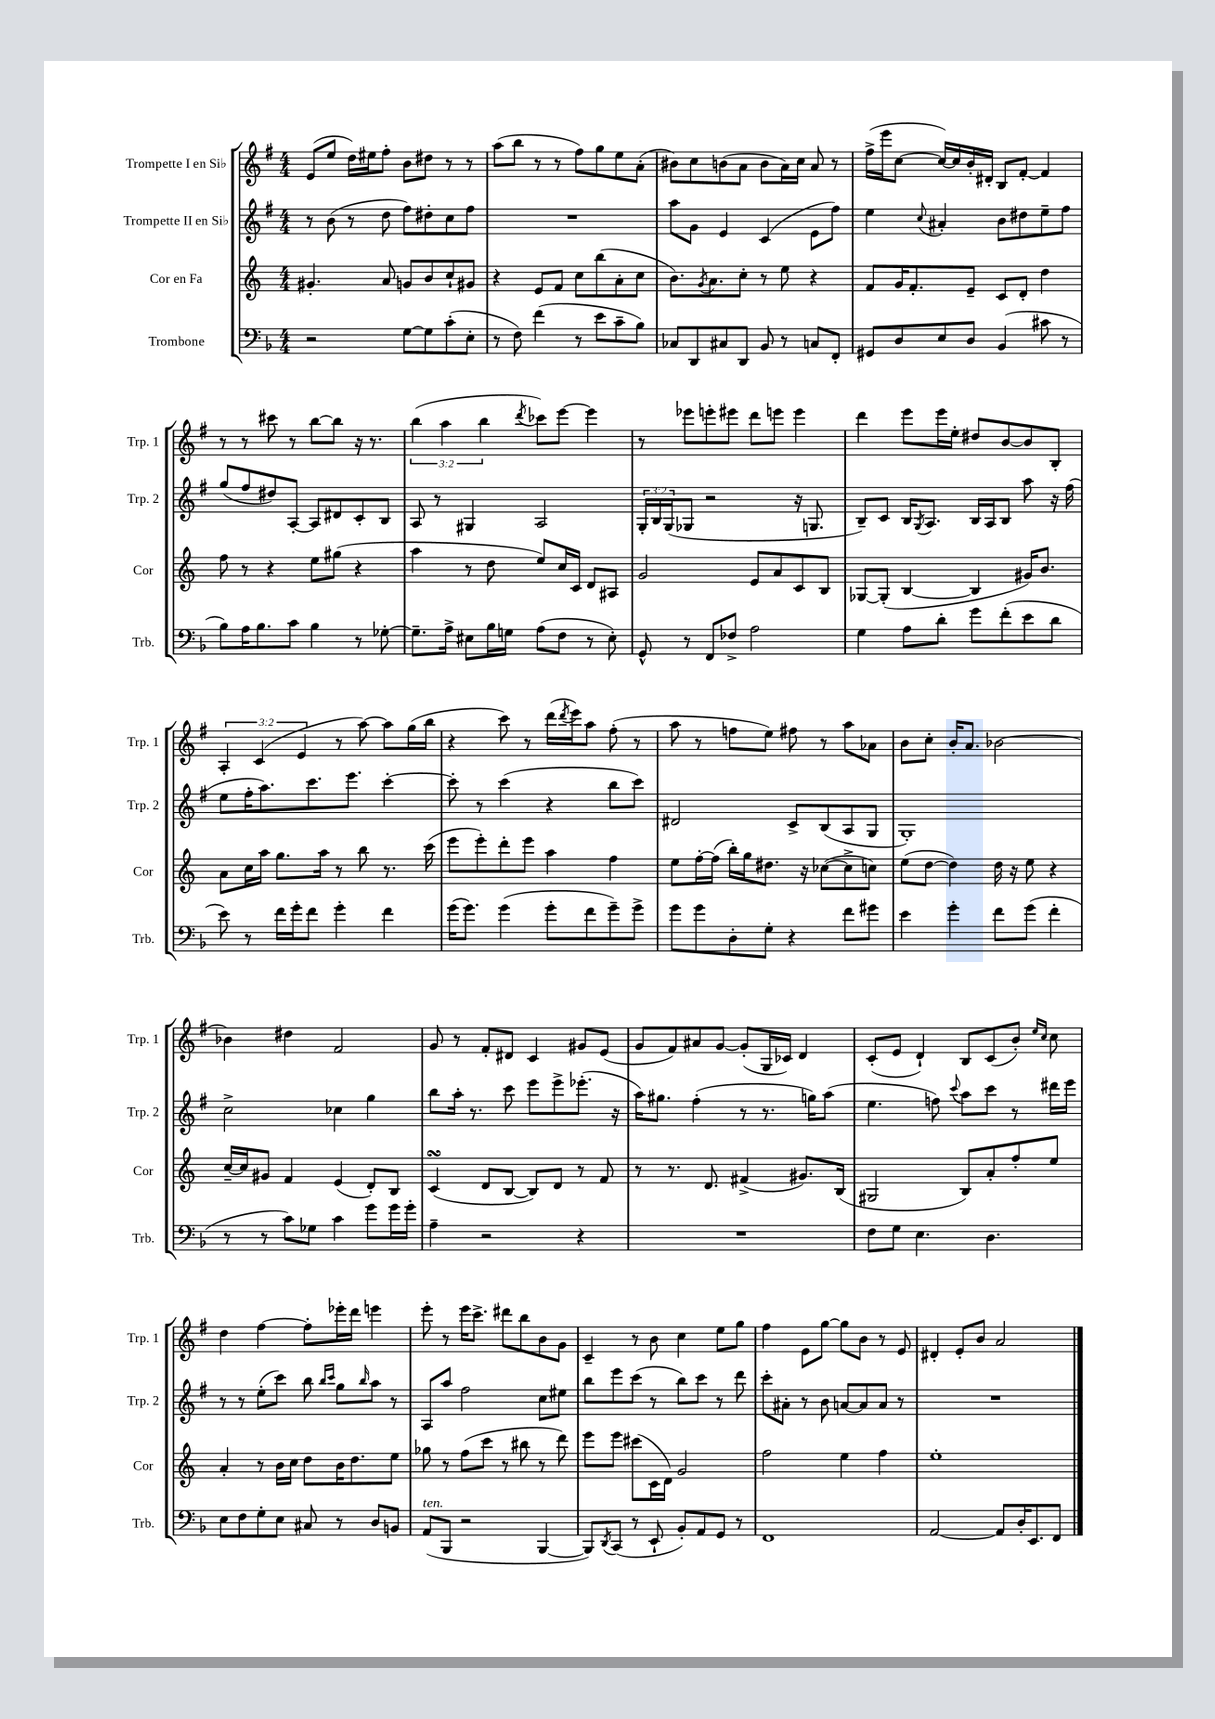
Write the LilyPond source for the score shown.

<<
\new StaffGroup <<
\new Staff = "s0" \with { instrumentName = "Trompette I en Sib" shortInstrumentName = "Trp. 1" } {
    \clef treble \key g \major \numericTimeSignature \time 4/4 \override Staff.TupletNumber.text = #tuplet-number::calc-fraction-text
    e'8( e''8 d''16) eis''16 fis''8-. b'8 dis''8 r8 r8 |
    a''8( b''8 r8 r8 fis''8) g''8 e''8 a'8-.( |
    bis'8) c''8 b'8( a'8 b'8 a'16) c''16 a'8 r8 |
    fis''16->( e'''16 c''8~ c''16~) c''16 b'16-. dis'16-. b8 fis'8~-. fis'4 |
    r8 r8 cis'''8 r8 b''8~ b''8 r16 r8. |
    \tuplet 3/2 { b''4( a''4 b''4 } \acciaccatura { d'''8 } ces'''8) e'''8~ e'''4 |
    r8 ees'''8 e'''8-. eis'''8 d'''8 e'''8 e'''4 |
    d'''4 e'''8 e'''16 e''16-. dis''8 b'8~ b'8 b8-. |
    \tuplet 3/2 { a4-. c'4( e'4 } r8 a''8~) a''8 g''16( b''16 |
    r4 c'''8) r8 d'''16( \acciaccatura { d'''8 } e'''16) a''8 fis''8-.( r8 |
    a''8 r8 f''8 e''8) fis''8 r8 a''8 aes'8 |
    b'8 c''8-. b'16-. a'8. bes'2~ |
    bes'4 dis''4 fis'2 |
    g'8 r8 fis'8-. dis'8 c'4 gis'8 e'8( |
    g'8 fis'8) ais'8 g'8~ g'8-.( g16 ces'16) d'4 |
    c'8-.( e'8 d'4-!) b8 c'8( b'8-.) \grace { e''16 c''16 } c''8 |
    d''4 fis''4~ fis''8-. ees'''16-. d'''16 e'''4 |
    e'''8-. r8 e'''16 c'''8.-> dis'''8 b''8 b'8 g'8 |
    c'4-- r8 b'8 c''4 e''8 g''8 |
    fis''4 e'8 g''8~ g''8 b'8 r8 e'8 |
    dis'4-. e'8-. b'8 a'2 \bar "|." |
}
\new Staff = "s1" \with { instrumentName = "Trompette II en Sib" shortInstrumentName = "Trp. 2" } {
    \clef treble \key g \major \numericTimeSignature \time 4/4 \override Staff.TupletNumber.text = #tuplet-number::calc-fraction-text
    r8 b'8( r8 d''8 fis''8) dis''8-. c''8 fis''8 |
    R1 |
    a''8 g'8 e'4 c'4( e'8 fis''8) |
    e''4 \appoggiatura { c''8 } ais'4-. b'8 dis''8 e''8-- fis''8 |
    g''8( fis''8 dis''8) a8~-. a8 dis'8 c'8-. b8 |
    a8 r8 gis4 a2 |
    \tuplet 3/2 { g16-. b16 g16( } ges8 r2 r16 g8. |
    b8--) c'8 b16 \acciaccatura { g8 } a8. b16 a16 b8 a''8 r16 fis''16( |
    e''8 fis''16-. a''8.) c'''8. e'''8. c'''4~-. |
    c'''8-. r8 c'''4( r4 b''8 c'''8) |
    dis'2 c'8-> b8( a8 g8 |
    g1-.) |
    c''2-> ces''4 g''4 |
    b''8 a''16-. r8. c'''8 e'''8 e'''8-> ees'''8.-.( r16 |
    a''16) gis''8. fis''4-.( r8 r8. g''16) a''8( |
    e''4. f''8) \appoggiatura { c'''8 } a''8 c'''8 r8 dis'''16 e'''16 |
    r8 r8 e''8-.( c'''8) b''8 \grace { b''16 c'''16 } g''8 \grace { b''16 } a''8 r8 |
    a8 a''8 fis''2 c''8 eis''8 |
    b''8 e'''8 c'''8( r8 b''8) c'''8 r8 d'''8 |
    c'''8-. ais'8-. r8 b'8 a'8~ a'8 a'8 r8 |
    R1 \bar "|." |
}
\new Staff = "s2" \with { instrumentName = "Cor en Fa" shortInstrumentName = "Cor" } {
    \clef treble \key c \major \numericTimeSignature \time 4/4
    gis'4.-. a'8 g'8 b'8 c''8-! gis'8 |
    r4 e'8 f'8 c''8 b''8( a'8-. c''8 |
    b'8.) \acciaccatura { g'8 } a'8. c''8-. r8 e''8 r4 |
    f'8 g'16 f'8.-. e'8-- c'8 d'8-. d''4 |
    f''8 r8 r4 e''8 gis''8( r4 |
    a''4 r8 d''8 e''8) c''16 c'16 d'8 ais8 |
    g'2 e'8 a'8 c'8 b8 |
    ges8~ ges8-.( b4~ b4 gis'16) b'8. |
    a'8 c''16 a''16 g''8. a''16 r8 b''8 r8. c'''16( |
    e'''8 e'''8-.) d'''8-. e'''8 a''4 f''4 |
    e''8 f''16~-. f''16( b''16-.) g''16 dis''8. r16 ces''8~( ces''8-> c''8) |
    e''8( d''8~ d''4) d''16 r16 e''8 r4 |
    c''16~-- c''16 gis'8 f'4 e'4( d'8-.) b8 |
    c'4\turn( d'8 b8~ b8) d'8 r8 f'8 |
    r8 r8. d'8. fis'4->( gis'8.) b16( |
    gis2 b8) a'8-. f''8-. e''8 |
    a'4-. r8 b'16 c''16 d''8 b'16 d''8. e''8 |
    ges''8 r8 f''8( c'''8 r8 bis''8 r8 d'''8) |
    e'''8 e'''8 cis'''8( c'16 d'16) g'2 |
    f''2 e''4 f''4 |
    e''1-. \bar "|." |
}
\new Staff = "s3" \with { instrumentName = "Trombone" shortInstrumentName = "Trb." } {
    \clef bass \key f \major \numericTimeSignature \time 4/4
    r2 g8~ g8 c'8-.( e8-. |
    r8 f8) f'4( r8 e'8 c'8-- bes8) |
    ces8 d,8 cis8 d,8 bes,8 r8 c8 f,8-. |
    gis,8 d8 e8 d8 bes,4( cis'8 r8 |
    bes8) a16 bes8. c'8 bes4 r8 ges8~-. |
    ges8.-- a16-> eis8 bes16 g16 a8( f8 r8 eis8-.) |
    g,8-^ r8 f,8 fes8-> a2 |
    g4 a8 d'8-. g'8 f'8-.( e'8 d'8 |
    e'8) r8 f'16 g'16-. f'8 g'4-. f'4 |
    g'16( g'8.) g'4( g'8-. f'8 g'8--) g'8-> |
    g'8 g'8 d8-. g8-. r4 f'8 gis'8 |
    e'4 g'4-. f'8 g'8( f'4-. |
    r8 r8 c'8) ges8 c'4 g'8 g'16 g'16-. |
    a4-- r2 r4 |
    R1 |
    f8 g8 e4. d4. |
    e8 f8 g8-. e8 cis8 r8 d8 b,8 |
    a,8^\markup { \italic "ten." }( bes,,8 r2 bes,,4~ |
    bes,,8) \acciaccatura { d,8 } c,8( r8 e,8-! bes,8-.) a,8 g,8 r8 |
    f,1 |
    a,2~ a,8 d16-. e,8. f,8 \bar "|." |
}
>>
>>
\layout { \context { \Score \remove "Bar_number_engraver" } }
